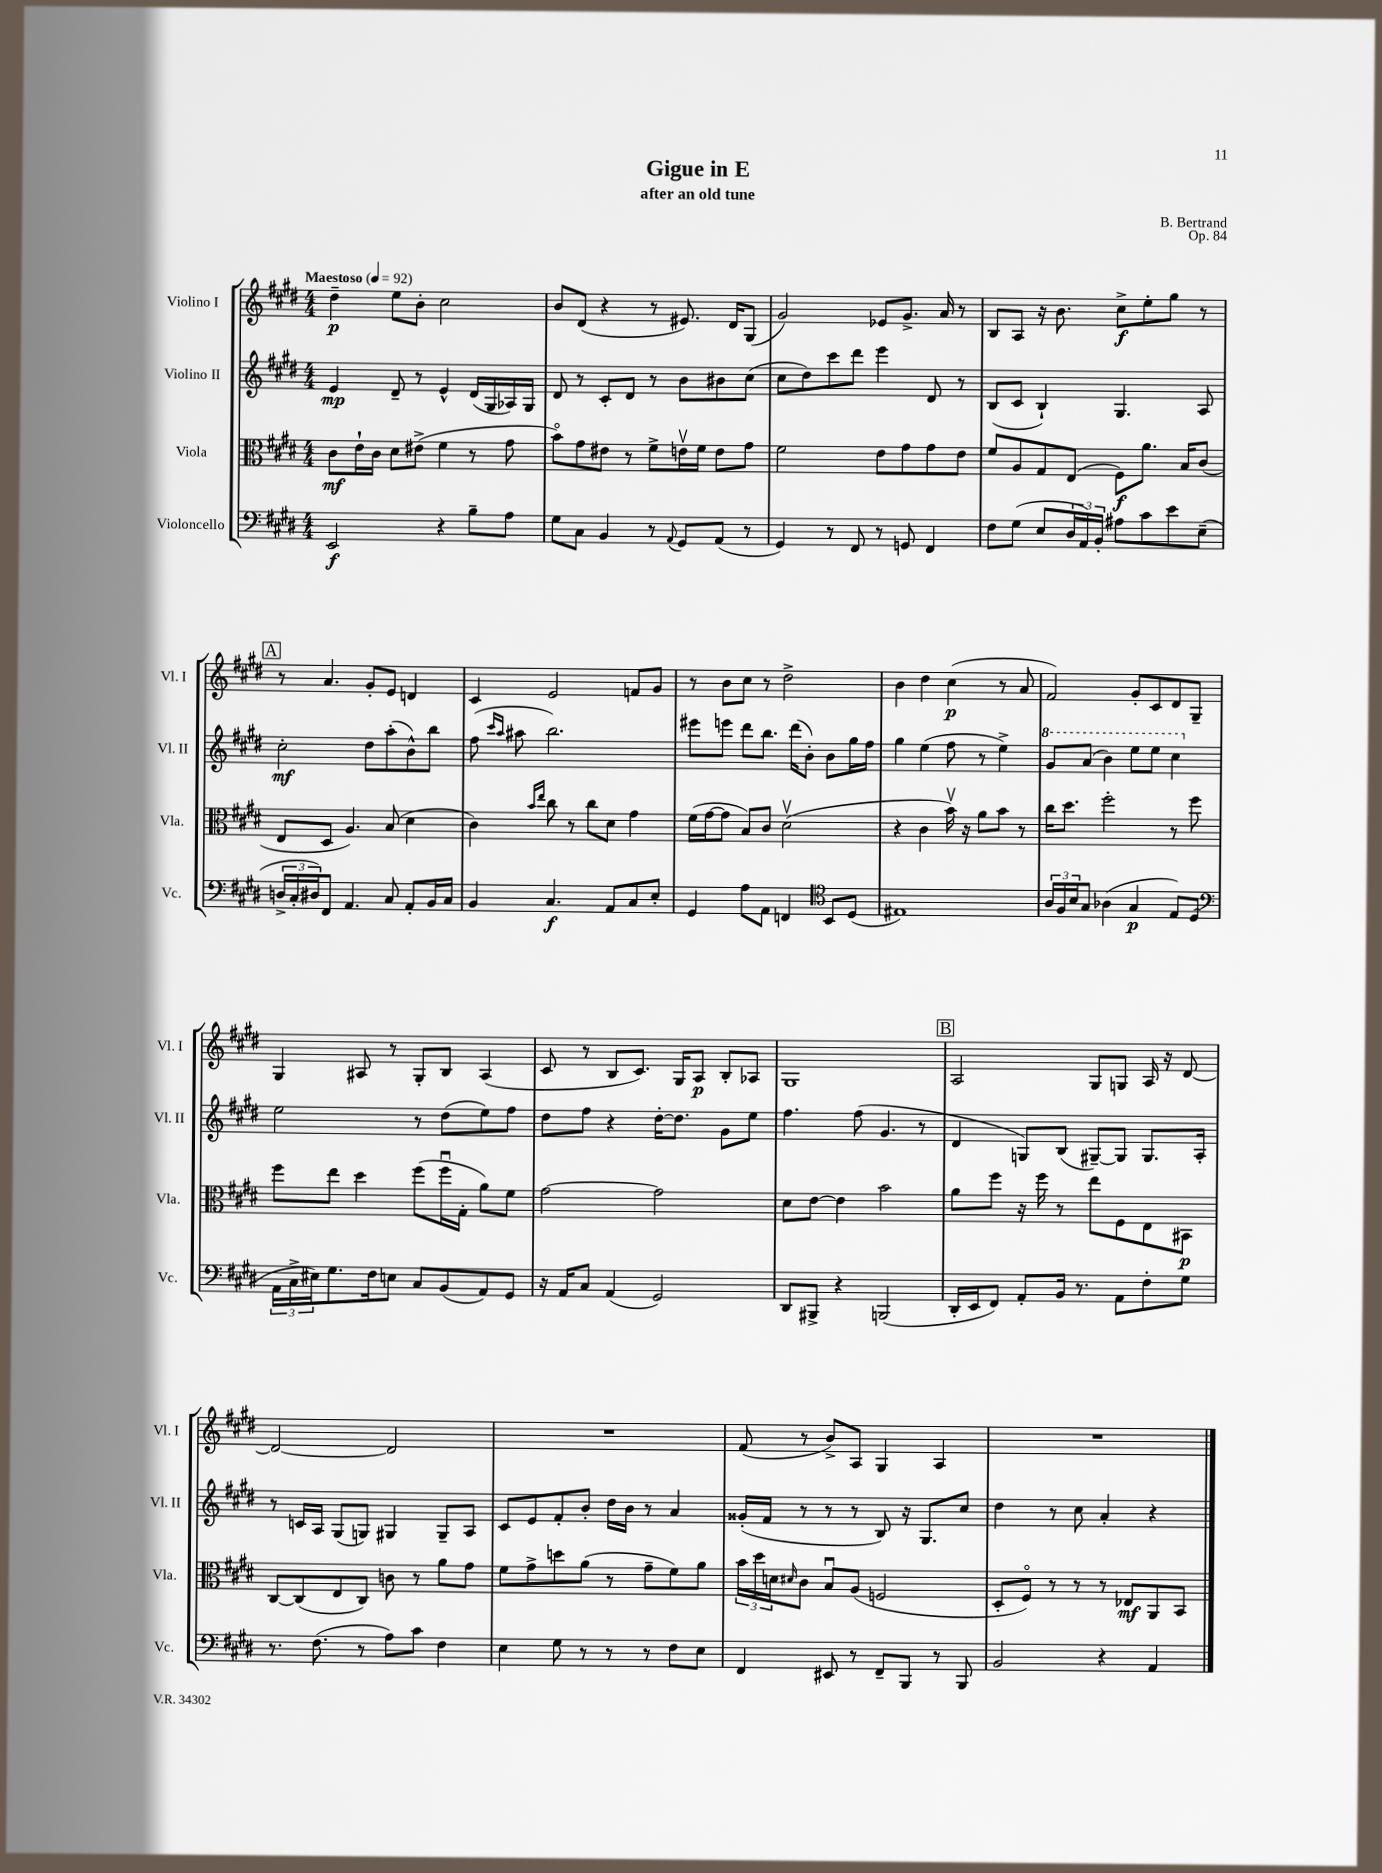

**kern	**kern	**kern	**kern
*staff4	*staff3	*staff2	*staff1
*clefF4	*clefC3	*clefG2	*clefG2
*k[f#c#g#d#]	*k[f#c#g#d#]	*k[f#c#g#d#]	*k[f#c#g#d#]
*M4/4	*M4/4	*M4/4	*M4/4
*MM92	*MM92	*MM92	*MM92
2EE	8c#	4e	4dd#~
.	16e`	.	.
.	16c#	.	.
.	8d#	8d#~	8ee
.	(8e#^	8r	8b'
4r	4f#	4e^^	2cc#
8B~	8r	(16d#	.
.	.	16G#	.
8A	8g#	16A-)	.
.	.	16G#	.
=	=	=	=
8G#	8bo)	8d#	8b
8C#	8g#	8r	(8d#
4BB	8e#	8c#'	4r
.	8r	8d#	.
8r	8f#^	8r	8r
8qqAA	.	.	.
8GG#	16ev	8b	8.e#)
.	16f#	.	.
(8AA	8e	8b#	.
.	.	.	16d#
8r	8g#	(8cc#	(8G#
=	=	=	=
4GG#)	2f#	8cc#	2g#)
.	.	8dd#)	.
8r	.	8ccc#	.
8FF#	.	8ddd#	.
8r	8e	4eee	8e-
8GG	8g#	.	8.g#^
4FF#	8g#	8d#	.
.	.	.	16a
.	8e	8r	8r
=	=	=	=
8F#	8f#	(8B	8B
(8G#	8A	8c#	8A
8E	8G#	4B`)	16r
.	.	.	8.b
24D#	(8E	.	.
24AA)	.	.	.
24BB'	.	.	.
8A#	8F#)	4.G#	8cc#^
8c#	8.a	.	8ee'
8e	.	.	8gg#
.	16B	.	.
(8E~	(8c#	8A	8r
=	=	=	=
24D^	8E	2cc#'	8r
24C#'	.	.	.
24D#)	.	.	.
8FF#	8D#	.	4.a
4.AA	4.A)	.	.
.	.	8dd#	8g#'
8C#	(8B	(8aa'	8e
8AA'	4d#	8b^^)	4d
16BB	.	8bb	.
16C#	.	.	.
=	=	=	=
4BB	4c#)	(8ff#	4c#
.	.	16qqccc#	.
.	.	16qqaa	.
.	.	8aa#	.
.	16qqb	.	.
.	16qqee	.	.
4.C#	8cc#	2.bb)	2e
.	8r	.	.
.	8cc#	.	.
8AA	8d#	.	.
8C#	4g#	.	8f
8E'	.	.	8g#
=	=	=	=
4GG#	(16f#	8eee#	8r
.	[16g#	.	.
.	8g#]	8eee	8b
8A	8B)	8ddd#	8cc#
8AA	8c#	8.bb	8r
4FF	(2d#v	.	2dd#^
.	.	(16ddd#	.
.	.	8b')	.
*clefC4	*	*	*
8BB	.	8b	.
(8D#	.	16gg#	.
.	.	16ff#	.
=	=	=	=
1E#)	4r	4gg#	4b
.	4c#	(4ee	4dd#
.	16bv)	8ff#	(4cc#
.	16r	.	.
.	8a	8r	.
.	8b	4ee^)	8r
.	8r	.	8a
=	=	=	=
24A	16cc#	8gg#	2f#)
24F#	.	.	.
.	8.dd#	.	.
24B	.	.	.
8G#	.	(8aa	.
(4A-	2ff#'	4bb)	.
4G#	.	8eee	8g#'
.	.	8eee	8c#
8E)	8r	4ccc#	8d#
(8D#	8ff#	.	8G#~
=	=	=	=
*clefF4	*	*	*
24AA	8ff#	2ee	4G#
24C#^	.	.	.
24E#)	.	.	.
8.G#	8ee	.	.
.	4dd#	.	8A#
16F#	.	.	.
8E	.	.	8r
8C#	(8ff#	8r	8G#'
(8BB	16ff#u	(8dd#	8B
.	16G#'	.	.
8AA)	8a)	8ee)	(4A#
8GG#	8f#	8ff#	.
=	=	=	=
16r	[2g#	8dd#	8c#
16AA	.	.	.
8C#	.	8ff#	8r
(4AA	.	4r	8B
.	.	.	8.c#)
2GG#)	2g#]	[16dd#'	.
.	.	8.dd#]	16G#
.	.	.	8A
.	.	8g#	8B'
.	.	8ee	8A-
=	=	=	=
8DD#	8d#	4.ff#	1G#
8BBB#^	[8e	.	.
4r	4e]	.	.
.	.	(8ff#	.
(2BBB	2b	4.g#	.
.	.	8r	.
=	=	=	=
16DD#'	8a	4d#	2A
16EE	.	.	.
8FF#)	8ff#	.	.
8AA'	16r	8G)	.
.	16ff#	.	.
16BB	8r	(8B	.
8.r	.	.	.
.	8ee	[8G#~)	8G#
8AA	8F#	8G#]	8G
8F#'	8E	8.G#	16A
.	.	.	16r
8G#	8BB#	.	[8d#
.	.	16A'	.
=	=	=	=
8.r	[8C#	8r	2d#_
.	(8C#]	16c	.
(8.F#	.	16A	.
.	8E	(8G#	.
8r	8C#)	8G)	.
8A)	8c	4G#	2d#]
8c#	8r	.	.
4F#	8a	8G#~	.
.	8g#	8A	.
=	=	=	=
4E	8f#	8c#	1r
.	8g#^	8e	.
8G#	8dd	8f#'	.
8r	(8a	8b'	.
8r	8r	16dd#	.
.	.	16b	.
8r	8g#~	8r	.
8F#	8f#)	4a	.
8E	8a	.	.
=	=	=	=
4FF#	24b	(16g##'	(8f#
.	24dd#	.	.
.	.	16f#	.
.	24d	.	.
.	16qqd#	.	.
.	8c#	8r	8r
8EE#	8Bu	8r	8b^)
8r	(8A	8r	8A
8FF#~	2F	8B)	4G#
8BBB	.	16r	.
.	.	8.G#	.
8r	.	.	4A
8BBB	.	8cc#	.
=	=	=	=
2BB	8D#'	4dd#	1r
.	8F#o)	.	.
.	8r	8r	.
.	8r	8cc#	.
4r	8r	4a'	.
.	8E-	.	.
4AA	8AA	4r	.
.	8BB	.	.
==	==	==	==
*-	*-	*-	*-
